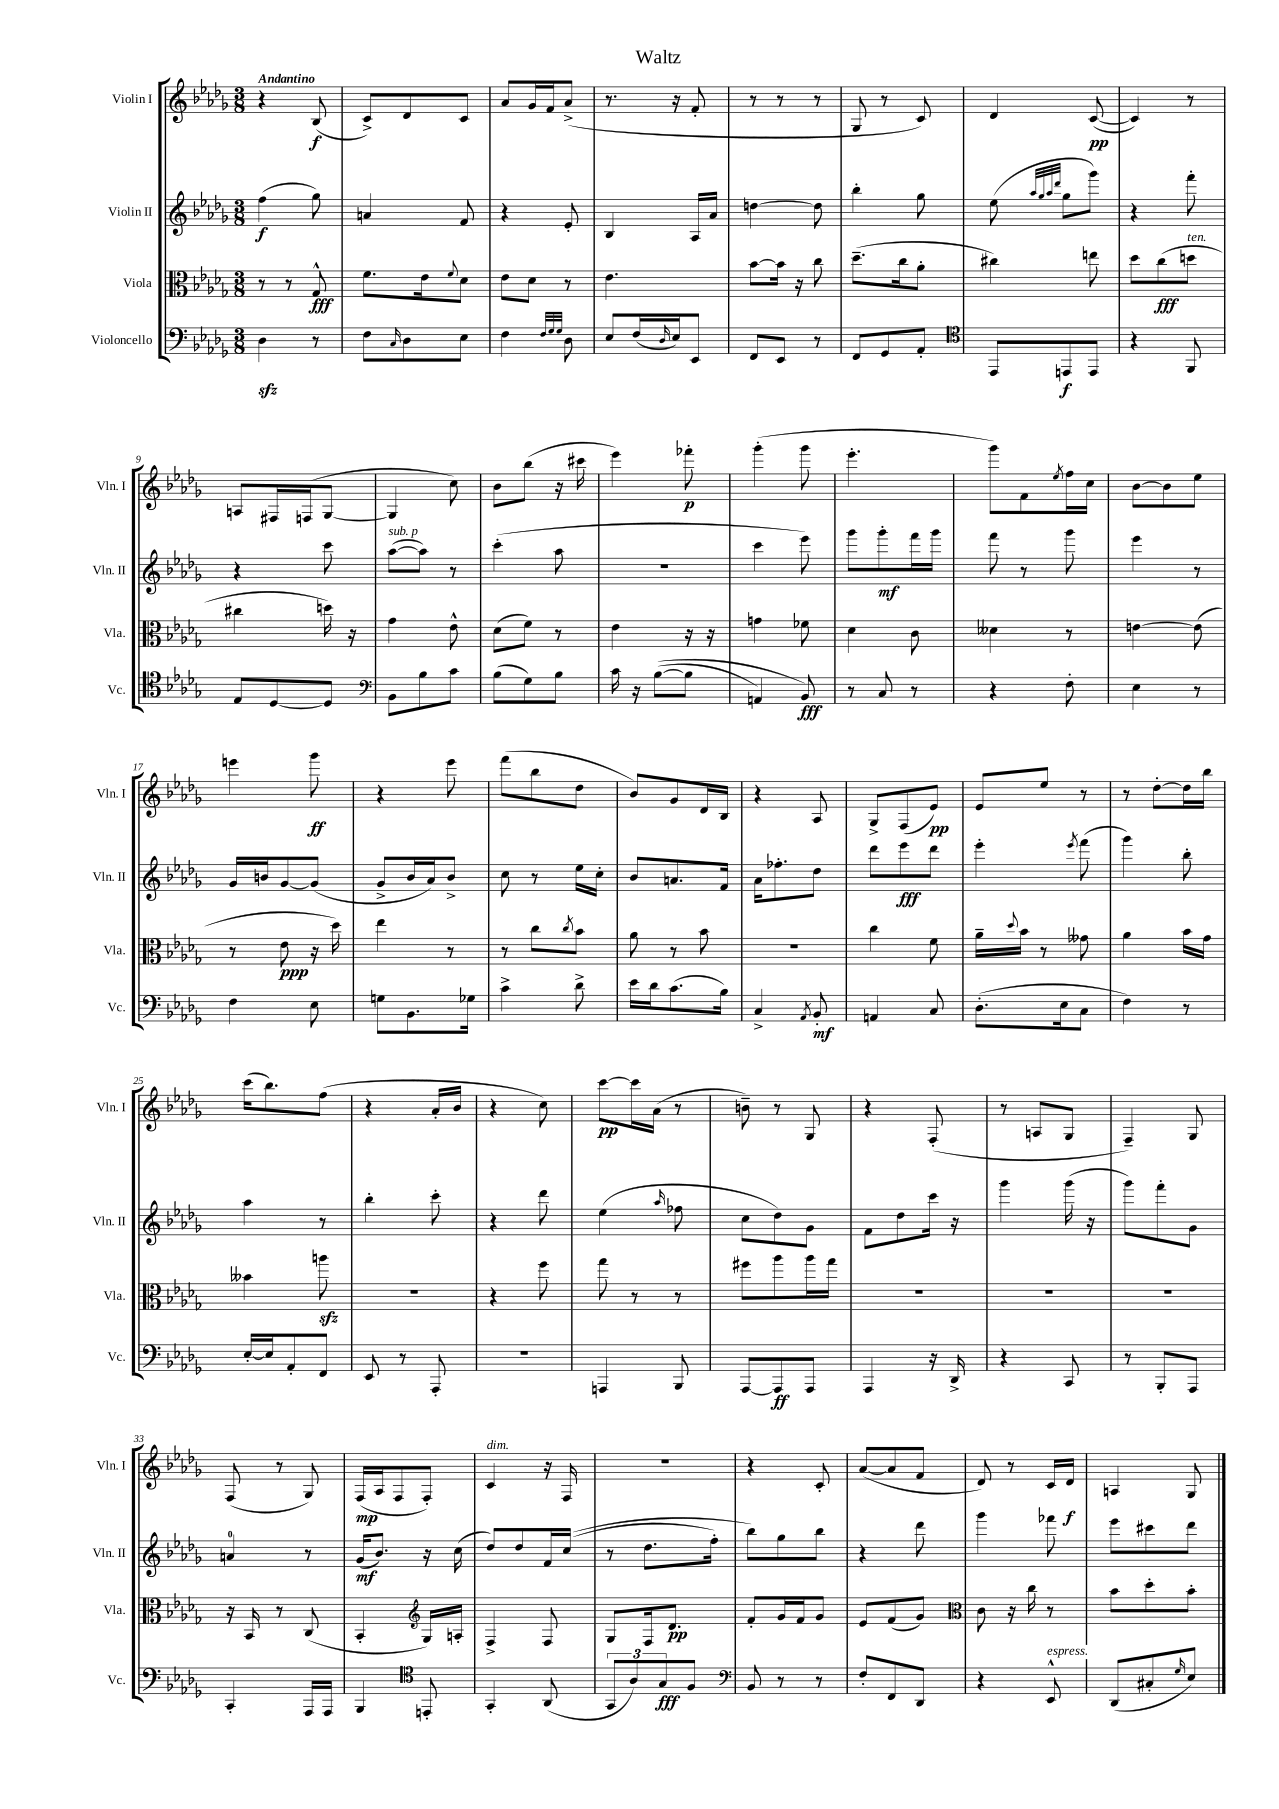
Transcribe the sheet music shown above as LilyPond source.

\header { title = "Waltz" }
<<
\new StaffGroup <<
\new Staff = "s0" \with { instrumentName = "Violin I" shortInstrumentName = "Vln. I" } {
    \clef treble \key des \major \numericTimeSignature \time 3/8 \tempo "Andantino"
    r4 bes8\f( |
    c'8->) des'8 c'8 |
    aes'8 ges'16 f'16 aes'8->( |
    r8. r16 f'8-. |
    r8 r8 r8 |
    ges8 r8 c'8) |
    des'4 c'8~\pp( |
    c'4) r8 |
    a8 fis16 f16( ges8~ |
    ges4 c''8) |
    bes'8 bes''8( r16 cis'''16 |
    ees'''4) fes'''8-.\p |
    ges'''4-.( ges'''8 |
    ees'''4.-. |
    ges'''8) f'8 \acciaccatura { ees''8 } f''16 c''16 |
    bes'8~ bes'8 ees''8 |
    e'''4 ges'''8\ff |
    r4 ees'''8 |
    f'''8( bes''8 des''8 |
    bes'8) ges'8 des'16 bes16 |
    r4 aes8 |
    ges8-> f8( ees'8\pp) |
    ees'8 ees''8 r8 |
    r8 des''8~-. des''16 bes''16 |
    c'''16( bes''8.) f''8( |
    r4 aes'16-. bes'16 |
    r4 c''8) |
    c'''8~\pp c'''16 aes'16( r8 |
    b'8--) r8 ges8 |
    r4 f8-.( |
    r8 a8 ges8 |
    f4--) ges8 |
    f8( r8 ges8) |
    f16\mp( aes16 f8 f8-.) |
    c'4^\markup { \italic "dim." } r16 f16 |
    R4. |
    r4 c'8-. |
    aes'8~( aes'8 f'8 |
    des'8) r8 c'16 des'16\f |
    a4 ges8 \bar "|." |
}
\new Staff = "s1" \with { instrumentName = "Violin II" shortInstrumentName = "Vln. II" } {
    \clef treble \key des \major \numericTimeSignature \time 3/8
    f''4\f( ges''8) |
    a'4 f'8 |
    r4 ees'8-. |
    bes4 aes16 aes'16 |
    d''4~ d''8 |
    bes''4-. ges''8 |
    ees''8( \grace { aes''32 ges''32 aes''32 des'''32 } ges''8 ges'''8) |
    r4 f'''8-. |
    r4 c'''8 |
    aes''8~^\markup { \italic "sub. p" }( aes''8) r8 |
    c'''4-.( aes''8 |
    r4. |
    c'''4 ees'''8) |
    ges'''8 ges'''8-.\mf f'''16 ges'''16 |
    f'''8 r8 ges'''8 |
    ees'''4 r8 |
    ges'16 b'16 ges'8~ ges'8( |
    ges'8-> bes'16 aes'16) bes'8-> |
    c''8 r8 ees''16 c''16-. |
    bes'8 a'8. f'16 |
    aes'16 fes''8.-. des''8 |
    des'''8 ees'''8\fff des'''8 |
    ees'''4-. \acciaccatura { ees'''8 } f'''8( |
    ges'''4) bes''8-. |
    aes''4 r8 |
    bes''4-. c'''8-. |
    r4 des'''8 |
    ees''4( \grace { aes''16 } fes''8 |
    c''8 des''8) ges'8 |
    f'8 des''8 c'''16 r16 |
    ges'''4 ges'''16( r16 |
    ges'''8) f'''8-. ges'8 |
    a'4-0 r8 |
    ges'16\mf( bes'8.) r16 c''16( |
    des''8) des''8 f'16 c''16(\( |
    r8 des''8. f''16-.) |
    bes''8\) ges''8 bes''8 |
    r4 des'''8 |
    ges'''4 fes'''8 |
    ees'''8 cis'''8 des'''8 \bar "|." |
}
\new Staff = "s2" \with { instrumentName = "Viola" shortInstrumentName = "Vla." } {
    \clef alto \key des \major \numericTimeSignature \time 3/8
    r8 r8 ges8-^\fff |
    f'8. ees'16 \appoggiatura { f'8 } des'8 |
    ees'8 des'8 r8 |
    ees'4. |
    bes'8~ bes'16 r16 c''8 |
    des''8.--( c''16 aes'8-. |
    cis''4) e''8 |
    des''8 c''8\fff( d''8^\markup { \italic "ten." } |
    cis''4 d''16) r16 |
    ges'4 ees'8-^ |
    des'8( f'8) r8 |
    ees'4 r16 r16 |
    g'4 fes'8 |
    des'4 c'8 |
    deses'4 r8 |
    e'4~ e'8( |
    r8 ees'8\ppp r16 des''16) |
    ees''4 r8 |
    r8 c''8 \acciaccatura { c''8 } bes'8 |
    aes'8 r8 bes'8 |
    r4. |
    c''4 f'8 |
    aes'16-- \appoggiatura { des''8 } bes'16 r8 geses'8 |
    aes'4 bes'16 ges'16 |
    beses'4 a''8\sfz |
    R4. |
    r4 f''8 |
    ges''8 r8 r8 |
    fis''8 aes''8 aes''16 ges''16 |
    R4. |
    R4. |
    R4. |
    r16 bes,16 r8 c8( |
    bes,4-. \clef treble ges16) a16-. |
    f4-> f8 |
    ges8 f16 des'8.\pp |
    f'8-. ges'16 f'16 ges'8 |
    ees'8 f'8( ges'8) |
    \clef alto c'8 r16 c''16 r8 |
    bes'8 des''8-. bes'8-. \bar "|." |
}
\new Staff = "s3" \with { instrumentName = "Violoncello" shortInstrumentName = "Vc." } {
    \clef bass \key des \major \numericTimeSignature \time 3/8
    des4\sfz r8 |
    f8 \grace { c16 } des8 ees8 |
    f4 \grace { f32 ges32 ges32 } des8 |
    ees8 f16( \grace { des16 } ees16) ees,8 |
    f,8 ees,8 r8 |
    f,8 ges,8 aes,8-. |
    \clef tenor ees,8 e,8\f e,8 |
    r4 f,8 |
    ees8 des8~ des8 |
    \clef bass bes,8 bes8 c'8 |
    bes8( ges8) bes8 |
    c'16 r16 bes8~(\( bes8 |
    a,4) bes,8\fff\) |
    r8 c8 r8 |
    r4 f8-. |
    ees4 r8 |
    f4 ees8 |
    g8 bes,8. ges16 |
    c'4-> des'8-> |
    ees'16 des'16 c'8.( bes16) |
    c4-> \acciaccatura { aes,8 } bes,8-.\mf |
    a,4 c8 |
    des8.-.( ees16 c8 |
    f4) r8 |
    ees16~-. ees16 aes,8-. f,8 |
    ees,8 r8 aes,,8-. |
    r4. |
    a,,4 bes,,8 |
    aes,,8~ aes,,8\ff aes,,8 |
    aes,,4 r16 des,16-> |
    r4 c,8 |
    r8 bes,,8-. aes,,8 |
    c,4-. aes,,16 aes,,16 |
    bes,,4 \clef tenor e,8-. |
    ges,4-. aes,8( |
    \tuplet 3/2 { ges,8 aes8) ges8\fff } f8 |
    \clef bass bes,8 r8 r8 |
    f8-. f,8 des,8 |
    r4 ees,8-^^\markup { \italic "espress." } |
    des,8( cis8-. \grace { ges16 } ees8) \bar "|." |
}
>>
>>
